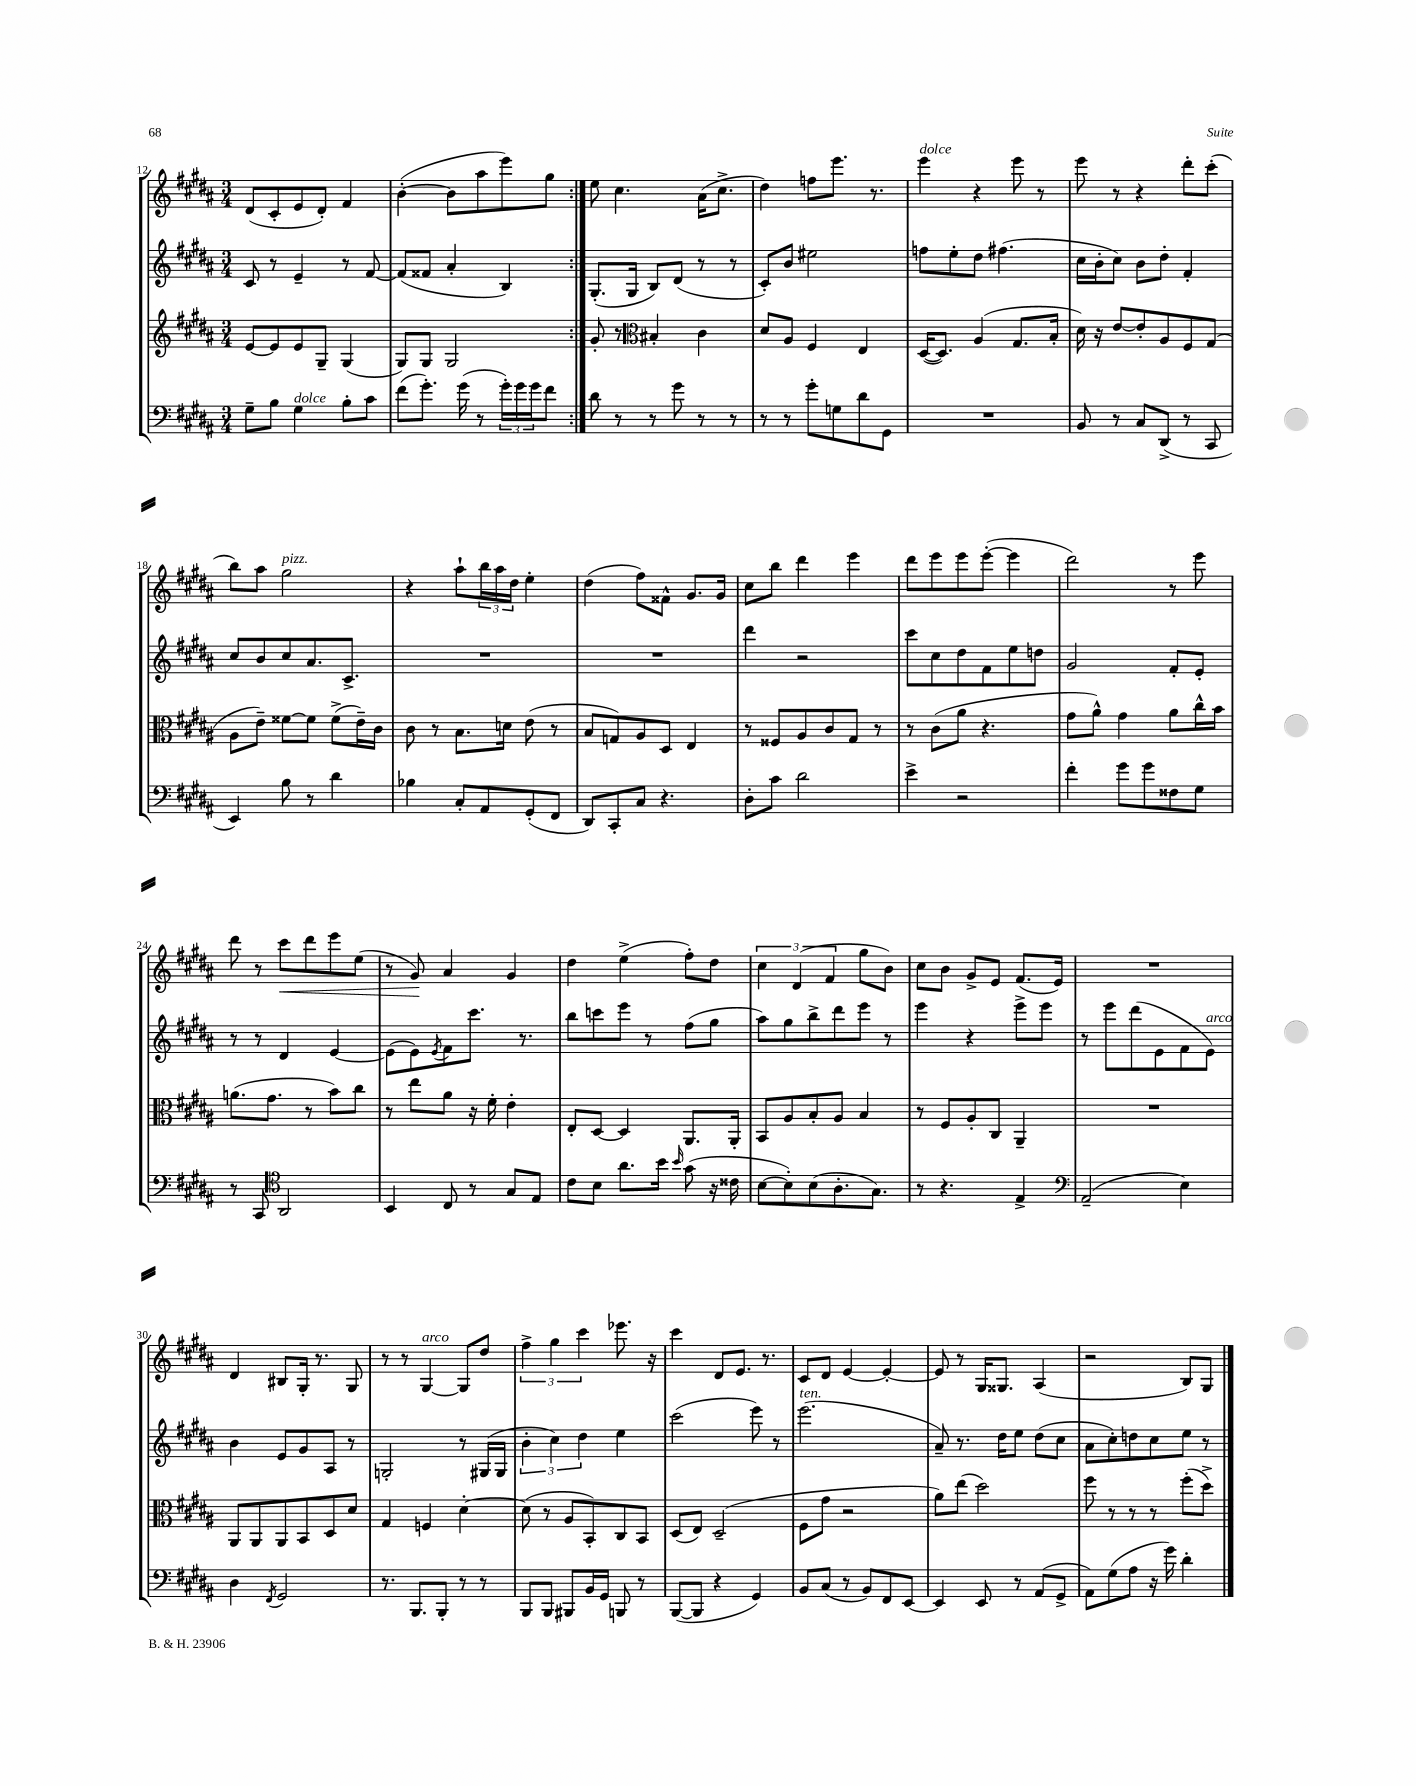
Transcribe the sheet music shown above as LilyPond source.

<<
\new StaffGroup <<
\new Staff = "s0" {
    \clef treble \key b \major \numericTimeSignature \time 3/4
    \repeat volta 2 { dis'8( cis'8-. e'8 dis'8-.) fis'4 |
    b'4~-.( b'8 ais''8 e'''8) gis''8 | }
    e''8 cis''4. ais'16( cis''8.-> |
    dis''4) f''8 e'''8. r8. |
    e'''4^\markup { \italic "dolce" } r4 e'''8 r8 |
    e'''8 r8 r4 dis'''8-. cis'''8-.( |
    b''8) ais''8 gis''2^\markup { \italic "pizz." } |
    r4 ais''8-! \tuplet 3/2 { b''16 ais''16 dis''16 } e''4-. |
    dis''4( fis''8) fisis'8-^ gis'8. gis'16 |
    cis''8 b''8 dis'''4 e'''4 |
    dis'''8 e'''8 e'''8 e'''8~-.( e'''4 |
    dis'''2) r8 e'''8 |
    dis'''8 r8 cis'''8\< dis'''8 e'''8 e''8( |
    r8 gis'8\!) ais'4 gis'4 |
    dis''4 e''4->( fis''8-.) dis''8 |
    \tuplet 3/2 { cis''4 dis'4( fis'4 } gis''8 b'8) |
    cis''8 b'8 gis'8-> e'8 fis'8.( e'16) |
    R2. |
    dis'4 bis8 gis16-. r8. gis8 |
    r8 r8 gis4~^\markup { \italic "arco" } gis8 dis''8 |
    \tuplet 3/2 { fis''4-> gis''4 cis'''4 } ees'''8. r16 |
    cis'''4 dis'8 e'8. r8. |
    cis'8 dis'8 e'4~ e'4~-. |
    e'8 r8 gis16 gisis8. ais4( |
    r2 b8) gis8 \bar "|." |
}
\new Staff = "s1" {
    \clef treble \key b \major \numericTimeSignature \time 3/4
    \repeat volta 2 { cis'8 r8 e'4-- r8 fis'8~ |
    fis'8( fisis'8 ais'4-. b4) | }
    gis8.-.( gis16 b8) dis'8( r8 r8 |
    cis'8-.) b'8 eis''2 |
    f''8 e''8-. dis''8 fis''4.( |
    cis''16 b'16-. cis''8) b'8 dis''8-. fis'4-. |
    cis''8 b'8 cis''8 ais'8. cis'8.-> |
    R2. |
    R2. |
    dis'''4 r2 |
    cis'''8 cis''8 dis''8 fis'8 e''8 d''8 |
    gis'2 fis'8-. e'8-. |
    r8 r8 dis'4 e'4~ |
    e'8( e'8) \acciaccatura { e'8 } fis'8 cis'''8. r8. |
    b''8 c'''8 e'''8 r8 fis''8( gis''8 |
    ais''8) gis''8 b''8-> dis'''8 e'''8 r8 |
    e'''4 r4 e'''8-> e'''8 |
    r8 e'''8 dis'''8( e'8 fis'8 e'8^\markup { \italic "arco" }) |
    b'4 e'8 gis'8 ais8 r8 |
    g2-. r8 gis16( gis16 |
    \tuplet 3/2 { b'4-. cis''4) dis''4 } e''4 |
    cis'''2( e'''8) r8 |
    e'''2.^\markup { \italic "ten." }( |
    ais'8--) r8. dis''16 e''8 dis''8( cis''8 |
    ais'8 cis''8-.) d''8 cis''8 e''8 r8 \bar "|." |
}
\new Staff = "s2" {
    \clef treble \key b \major \numericTimeSignature \time 3/4
    \repeat volta 2 { e'8~ e'8 e'8 gis8-- gis4( |
    gis8) gis8 gis2 | }
    gis'8-. r8 \clef alto bis4-. cis'4 |
    dis'8 ais8 fis4 e4 |
    dis16~( dis8.) ais4( gis8. b16-. |
    dis'16) r16 e'8~ e'8-. ais8 fis8 gis8( |
    ais8 e'8--) fisis'8~ fisis'8 fisis'8->( e'16--) cis'16 |
    cis'8 r8 b8. d'16 e'8( r8 |
    b8 g8) ais8 dis8 e4 |
    r8 fisis8 ais8 cis'8 gis8 r8 |
    r8 cis'8( ais'8 r4. |
    gis'8 ais'8-^) gis'4 ais'8 cis''16-^ b'16 |
    a'8.( gis'8. r8 b'8) cis''8 |
    r8 e''8 ais'8 r16 fis'16-. e'4-. |
    e8-. dis8~ dis4 ais,8. ais,16-. |
    b,8 ais8 b8-. ais8 b4 |
    r8 fis8 ais8-. cis8 ais,4-- |
    R2. |
    ais,8 ais,8 ais,8 b,8 dis8 dis'8 |
    gis4 f4 dis'4~-. |
    dis'8( r8 ais8 b,8-.) cis8 b,8 |
    dis8( e8) dis2--( |
    fis8 gis'8 r2 |
    ais'8) e''8( dis''2) |
    fis''8 r8 r8 r8 fis''8-.( dis''8->) \bar "|." |
}
\new Staff = "s3" {
    \clef bass \key b \major \numericTimeSignature \time 3/4
    \repeat volta 2 { gis8-- b8 gis4^\markup { \italic "dolce" } b8-. cis'8 |
    fis'8( gis'8.-.) gis'16( r8 \tuplet 3/2 { gis'16-.) gis'16 gis'16 } fis'8 | }
    dis'8 r8 r8 gis'8 r8 r8 |
    r8 r8 gis'8-. g8 dis'8 gis,8 |
    R2. |
    b,8 r8 cis8 dis,8->( r8 cis,8 |
    e,4) b8 r8 dis'4 |
    bes4 cis8-. ais,8 gis,8-.( fis,8 |
    dis,8) cis,8-. cis8 r4. |
    dis8-. cis'8 dis'2 |
    e'4-> r2 |
    fis'4-. gis'8 gis'8 fisis8 gis8 |
    r8 cis,8 \clef tenor ais,2 |
    b,4 cis8 r8 gis8 e8 |
    cis'8 b8 ais'8. b'16 \grace { b'16 } gis'8( r16 cisis'16 |
    b8~ b8-.) b8( ais8.-. gis8.) |
    r8 r4. e4-> |
    \clef bass ais,2--( e4) |
    dis4 \acciaccatura { fis,8 } gis,2 |
    r8. b,,8. b,,8-. r8 r8 |
    b,,8 b,,8 bis,,8 b,16 gis,16 b,,8 r8 |
    b,,8~( b,,8 r4 gis,4) |
    b,8 cis8( r8 b,8) fis,8 e,8~ |
    e,4 e,8 r8 ais,8( gis,8-> |
    ais,8) gis8( ais8 r16 gis'16) dis'4-. \bar "|." |
}
>>
>>
\layout { \context { \Score currentBarNumber = #12 } }
